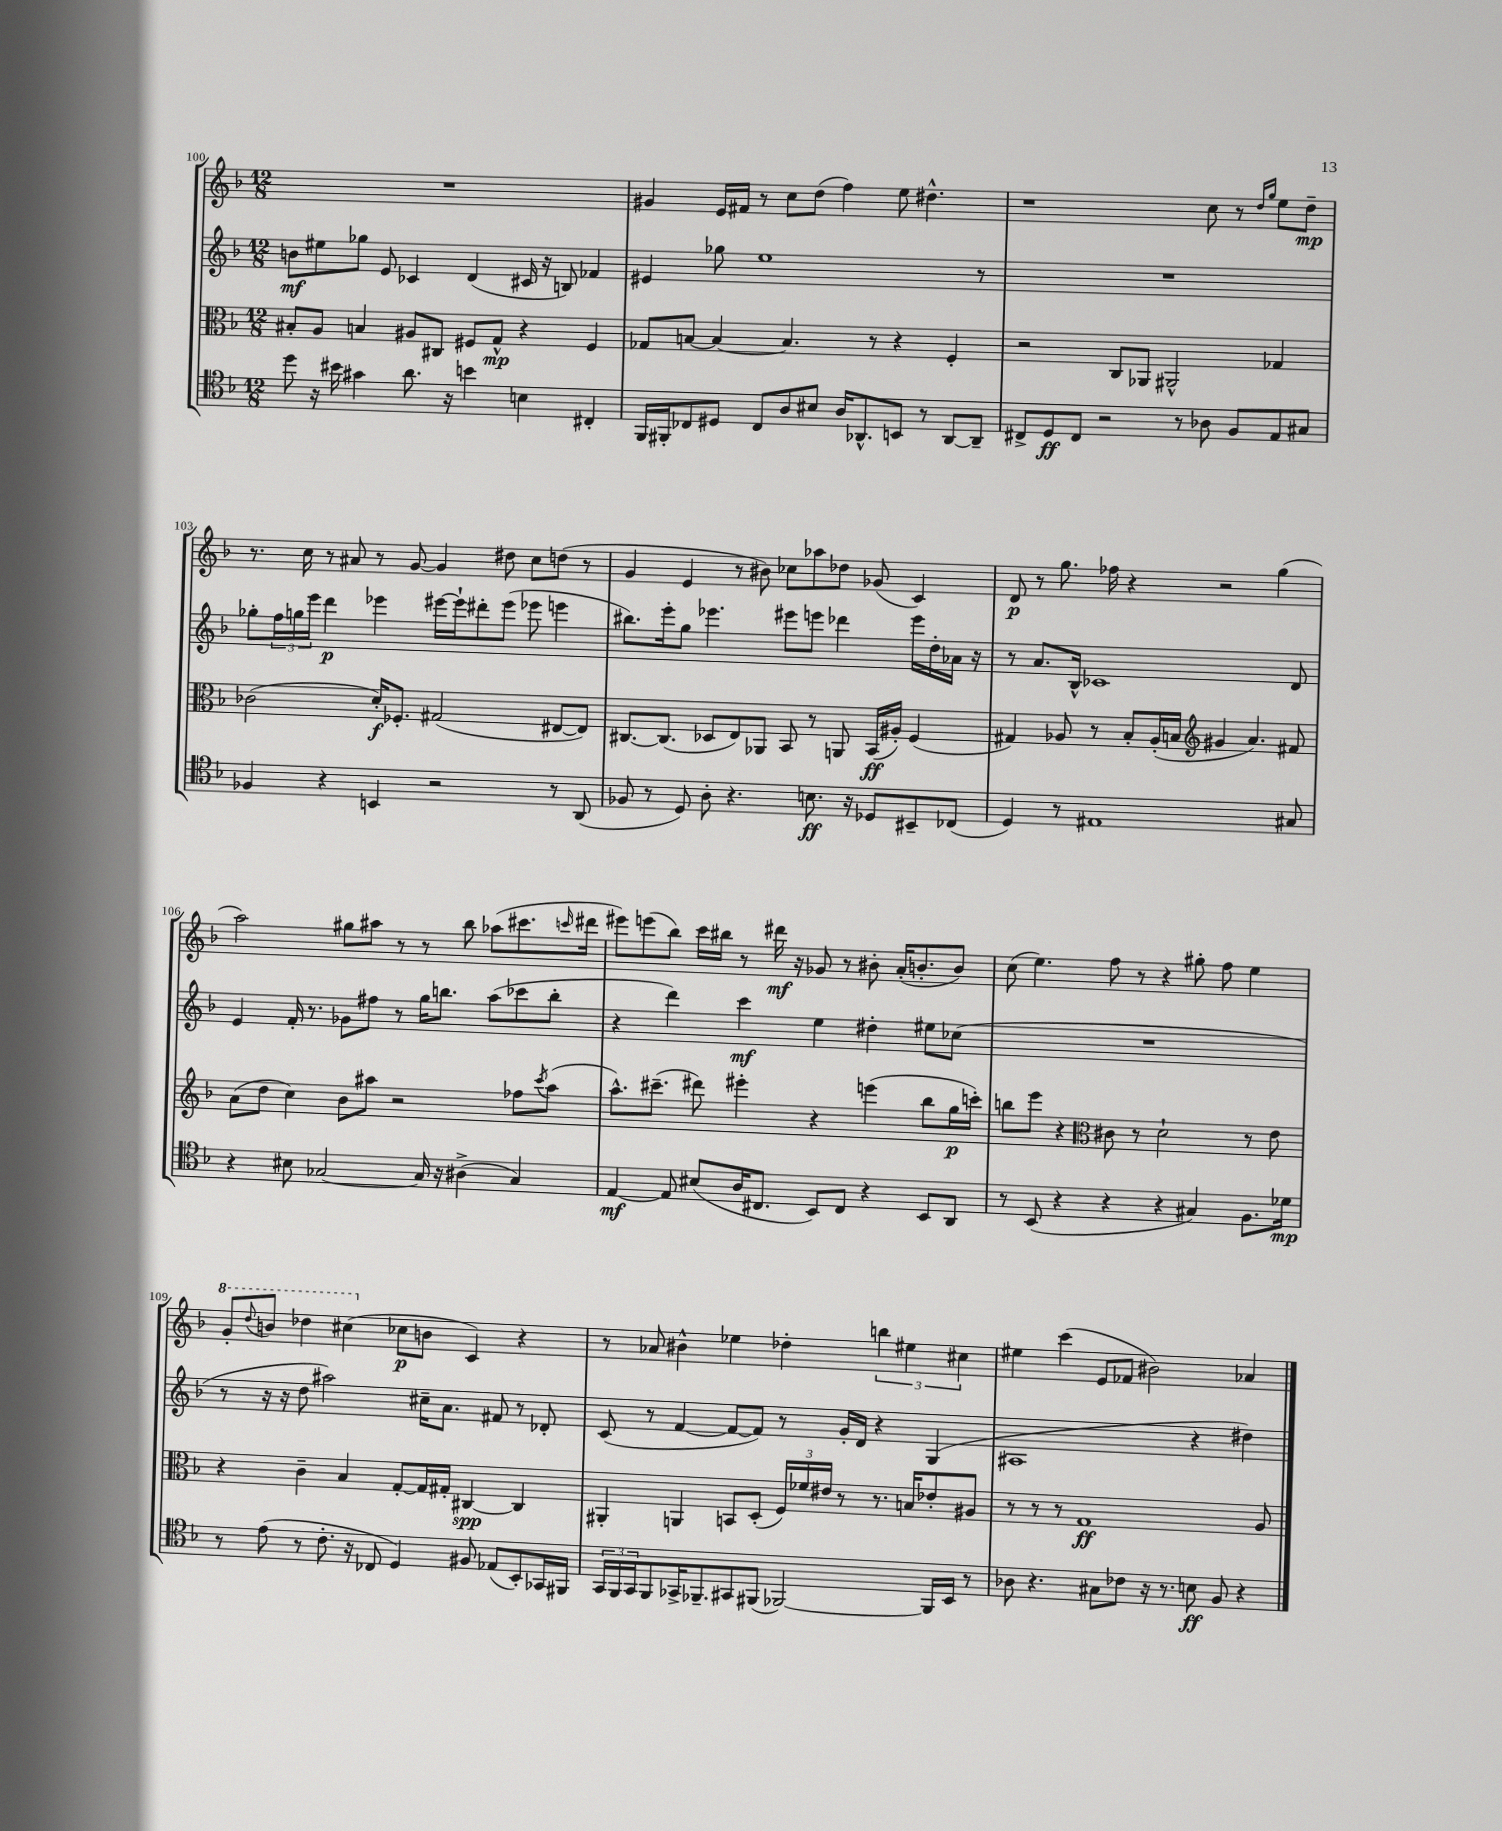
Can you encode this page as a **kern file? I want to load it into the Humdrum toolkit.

**kern	**dynam	**kern	**dynam	**kern	**dynam	**kern	**dynam
*part4	*part4	*part3	*part3	*part2	*part2	*part1	*part1
*staff4	*staff4	*staff3	*staff3	*staff2	*staff2	*staff1	*staff1
*clefC4	*	*clefC3	*	*clefG2	*	*clefG2	*
*k[b-]	*	*k[b-]	*	*k[b-]	*	*k[b-]	*
*M12/8	*	*M12/8	*	*M12/8	*	*M12/8	*
=100	=100	=100	=100	=100	=100	=100	=100
8dd\	.	8B#X'/L	.	8bn\L	mf	1.r	.
16r	.	8A/J	.	8ee#X\	.	.	.
16b#X\	.	.	.	.	.	.	.
4g#X\	.	4Bn/	.	8gg-X\J	.	.	.
.	.	.	.	8e/	.	.	.
8.a\	.	8A#X/L	.	4c-X/	.	.	.
.	.	8C#X/J	.	.	.	.	.
16r	.	.	.	.	.	.	.
4bn\	.	8F#X/L	.	(4d/	.	.	.
.	.	8G^^/J	mp	.	.	.	.
4Bn\	.	4r	.	16c#X/	.	.	.
.	.	.	.	16r	.	.	.
.	.	.	.	8Bn/)	.	.	.
4C#X'/	.	4F#/	.	4f-X/	.	.	.
=101	=101	=101	=101	=101	=101	=101	=101
16FF/LL	.	8G-X/L	.	4e#X/	.	4g#X/	.
16FF#X'/J	.	.	.	.	.	.	.
8C-X/	.	[8Bn/J	.	.	.	.	.
8D#X/J	.	4B/_	.	8gg-X\	.	16e/LL	.
.	.	.	.	.	.	16f#X/JJ	.
8C-/L	.	.	.	1ee	.	8r	.
8A/	.	4.B/]	.	.	.	8cc\L	.
8B#X/J	.	.	.	.	.	(8dd\J	.
16A/KL	.	.	.	.	.	4ff\)	.
8.AA-X^^/	.	.	.	.	.	.	.
.	.	8r	.	.	.	.	.
8BBn/J	.	4r	.	.	.	8ee\	.
8r	.	.	.	.	.	4.dd#X^^\	.
[8AA-/L	.	4F'/	.	.	.	.	.
8AA-~/J]	.	.	.	8r	.	.	.
=102	=102	=102	=102	=102	=102	=102	=102
8C#X^/L	.	2r	.	1.r	.	1r	.
8D/	ff	.	.	.	.	.	.
8C#/J	.	.	.	.	.	.	.
2r	.	.	.	.	.	.	.
.	.	8C/L	.	.	.	.	.
.	.	8AA-X/J	.	.	.	.	.
.	.	2AA#X^^/	.	.	.	.	.
8r	.	.	.	.	.	.	.
8A-X\	.	.	.	.	.	8cc\	.
8F/L	.	.	.	.	.	8r	.
.	.	.	.	.	.	16qqdd/LL	.
.	.	.	.	.	.	16qqgg/JJ	.
8E/	.	4G-X/	.	.	.	8ee\L	.
8G#X/J	.	.	.	.	.	8dd~\J	mp
!!LO:LB:g=z
=103	=103	=103	=103	=103	=103	=103	=103
4F-X/	.	(2c-X\	.	8gg-X'\L	.	8.r	.
.	.	.	.	24ff\L	.	.	.
.	.	.	.	24ggn\	.	.	.
.	.	.	.	.	.	16cc\	.
.	.	.	.	24eee\JJ	.	.	.
4r	.	.	.	4ddd\	p	8r	.
.	.	.	.	.	.	8a#X/	.
4BBn/	.	16d'/KL)	f	4eee-X\	.	8r	.
.	.	8.F-X'/J	.	.	.	.	.
.	.	.	.	.	.	[8g/	.
2r	.	(2G#X/	.	[16eee#X\LL	.	4g/]	.
.	.	.	.	16eee#`\J]	.	.	.
.	.	.	.	8ddd#X'\	.	.	.
.	.	.	.	(8eee#\J	.	8dd#X\	.
.	.	.	.	8eee-X\	.	8cc\L	.
8r	.	[8E#X/L	.	4eeen\	.	(8ddn\J	.
(8AA/	.	8E#/J])	.	.	.	8r	.
=104	=104	=104	=104	=104	=104	=104	=104
8F-X/	.	[8.C#X/L	.	8.bb#X\L)	.	4g/	.
8r	.	.	.	.	.	.	.
.	.	(8.C#/J]	.	16eee'\k	.	.	.
8D/)	.	.	.	8gg\J	.	4e/	.
8A'\	.	8D-X/L	.	4.eee-X\	.	.	.
4.r	.	8E/)	.	.	.	8r	.
.	.	8AA-X/J	.	.	.	8b#X\)	.
.	.	8BB-/	.	8eee#X\L	.	8cc-X\L	.
8.Bn\	ff	8r	.	8eeen\J	.	8aa-X\	.
.	.	8AAn/	.	4ddd-X\	.	8dd-X\J	.
16r	.	.	.	.	.	.	.
8D-X/L	.	(16BB-/LL	ff	.	.	(8g-X/	.
.	.	16A#X'/JJ)	.	.	.	.	.
8BB#X~/	.	(4F/	.	16eee\LL	.	4c/)	.
.	.	.	.	16dd'\	.	.	.
(8C-X/J	.	.	.	16a-X\JJ	.	.	.
.	.	.	.	16r	.	.	.
=105	=105	=105	=105	=105	=105	=105	=105
4D/)	.	4G#X/)	.	8r	.	8d/	p
.	.	.	.	8.a/L	.	8r	.
8r	.	8A-X/	.	.	.	8.gg\	.
.	.	.	.	16B-^^/Jk	.	.	.
1E#X	.	8r	.	1c-X	.	.	.
.	.	.	.	.	.	16ff-X\	.
.	.	8B-'/L	.	.	.	4r	.
.	.	(16A-'/L	.	.	.	.	.
.	.	16Bn/JJ	.	.	.	.	.
*	*	*clefG2	*	*	*	*	*
.	.	4g#X/	.	.	.	2r	.
.	.	4.a/)	.	.	.	.	.
.	.	.	.	.	.	(4gg\	.
8G#X/	.	8f#X/	.	8d/	.	.	.
!!LO:LB:g=z
=106	=106	=106	=106	=106	=106	=106	=106
4r	.	(8a\L	.	4e/	.	2aa\)	.
.	.	8dd\J	.	.	.	.	.
8B#X\	.	4cc\)	.	16f'/	.	.	.
.	.	.	.	8.r	.	.	.
[2G-X/	.	.	.	.	.	.	.
.	.	8b-\L	.	8g-X\L	.	8gg#X\L	.
.	.	8aa#X\J	.	8ff#X\J	.	8aa#X\J	.
.	.	2r	.	8r	.	8r	.
16G-/]	.	.	.	16gg\KL	.	8r	.
16r	.	.	.	8.bbn\J	.	.	.
(4A#X^\	.	.	.	.	.	8bb-\	.
.	.	.	.	(8aa\L	.	(8aa-X\L	.
4G-/)	.	8ff-X\L	.	8ccc-X\	.	8.ccc#X\	.
.	.	8qccc/	.	.	.	.	.
.	.	(8aa#\J	.	8bb'\J	.	.	.
.	.	.	.	.	.	16qqcccn/	.
.	.	.	.	.	.	16ddd#X\Jk	.
=107	=107	=107	=107	=107	=107	=107	=107
[4E/	mf	8.aa^^\L)	.	4r	.	8eee#X\L)	.
.	.	.	.	.	.	(8eeen\	.
.	.	(8.ccc#X~\J	.	.	.	.	.
8E/]	.	.	.	4ddd\)	.	8bb-\J)	.
(8B#X/L	.	8ddd#X\)	.	.	.	16ccc\LL	.
.	.	.	.	.	.	16bb#X\JJ	.
16A/K	.	4eee#X'\	.	4ccc\	mf	8r	.
8.C#X/J	.	.	.	.	.	.	.
.	.	.	.	.	.	16ddd#X\	mf
.	.	.	.	.	.	16r	.
8BB-/L)	.	4r	.	4ee\	.	8g-X/	.
8C#/J	.	.	.	.	.	8r	.
4r	.	(4eeen\	.	4dd#X'\	.	8b#X'\	.
.	.	.	.	.	.	(16a'/KL	.
.	.	.	.	.	.	8.bn'/	.
8BB-/L	.	8bb-\L	.	8ee#X\L	.	.	.
8AA/J	.	16gg\L	p	(8cc-X\J	.	8b/J)	.
.	.	16cccn'\JJ)	.	.	.	.	.
=108	=108	=108	=108	=108	=108	=108	=108
8r	.	8bbn\L	.	1.r	.	(8cc\	.
(8BB-/	.	8eee\J	.	.	.	4.ee\)	.
4r	.	4r	.	.	.	.	.
*	*	*clefC3	*	*	*	*	*
4r	.	8c#X\	.	.	.	8ff\	.
.	.	8r	.	.	.	8r	.
4r	.	2d`\	.	.	.	4r	.
4G#X/)	.	.	.	.	.	8gg#X'\	.
.	.	.	.	.	.	8ff\	.
8.F\L	.	8r	.	.	.	4ee\	.
.	.	8e\	.	.	.	.	.
16d-X\Jk	mp	.	.	.	.	.	.
!!LO:LB:g=z
=109	=109	=109	=109	=109	=109	=109	=109
*	*	*	*	*	*	*8va	*
8r	.	4r	.	8r	.	8gg'/L	.
.	.	.	.	.	.	8qqddd/	.
(8e\	.	.	.	16r	.	8bbn/J	.
.	.	.	.	16r	.	.	.
8r	.	4c~\	.	8dd\	.	4ddd-X\	.
8.c'\	.	.	.	2aa#X\)	.	.	.
.	.	4B-/	.	.	.	(4ccc#X\	.
16r	.	.	.	.	.	.	.
8C-X/	.	.	.	.	.	.	.
*	*	*	*	*	*	*X8va	*
4D/)	.	[8G'/L	.	.	.	8cc-X\L	p
.	.	16G/L]	.	16cc#X~\KL	.	8bn\J	.
.	.	16G#X'/JJ	.	8.a\J	.	.	.
8F#X/	.	[4C#X/	spp	.	.	4c/)	.
(8E-X/L	.	.	.	8f#X/	.	.	.
8BB-'/)	.	4C#/]	.	8r	.	4r	.
16GG-X/L	.	.	.	8d-X'/	.	.	.
16FF#X/JJ	.	.	.	.	.	.	.
=110	=110	=110	=110	=110	=110	=110	=110
24GG/LL	.	4AA#X'/	.	(8c/	.	8r	.
24FF/	.	.	.	.	.	.	.
24GG/J	.	.	.	.	.	.	.
8FF/	.	.	.	8r	.	8a-X/	.
16GG-X^/K	.	4AAn/	.	[4f/	.	4b#X^^\	.
8.FF-X~/	.	.	.	.	.	.	.
8GG#X/	.	8BBn/L	.	8f/L_	.	4ee-X\	.
(8FF#X/J	.	(8D'/J	.	8f/J])	.	.	.
[2FF-X/)	.	24F/LL)	.	8r	.	4dd-X'\	.
.	.	24f-X/	.	.	.	.	.
.	.	24e#X/JJ	.	.	.	.	.
.	.	8r	.	16g'/LL	.	.	.
.	.	.	.	16d/JJ	.	.	.
.	.	8.r	.	4r	.	6bbn\	.
.	.	.	.	.	.	6ee#X\	.
.	.	16Bn/KL	.	.	.	.	.
16FF-/LL]	.	8e-X'/	.	(4G/	.	.	.
16BB-/JJ	.	.	.	.	.	.	.
.	.	.	.	.	.	6cc#X\	.
8r	.	8A#X/J	.	.	.	.	.
=111	=111	=111	=111	=111	=111	=111	=111
8A-X\	.	8r	.	1A#X	.	4ee#X\	.
4.r	.	8r	.	.	.	.	.
.	.	8r	.	.	.	(4ccc\	.
.	.	1G	ff	.	.	.	.
8G#X\L	.	.	.	.	.	8e/L	.
8c-X\J	.	.	.	.	.	8f-X/J	.
16r	.	.	.	.	.	2b#X\)	.
8.r	.	.	.	.	.	.	.
8Bn\	ff	.	.	4r	.	.	.
8F/	.	.	.	.	.	.	.
4r	.	.	.	4dd#X\)	.	4a-X/	.
.	.	8A/	.	.	.	.	.
==	==	==	==	==	==	==	==
*-	*-	*-	*-	*-	*-	*-	*-
